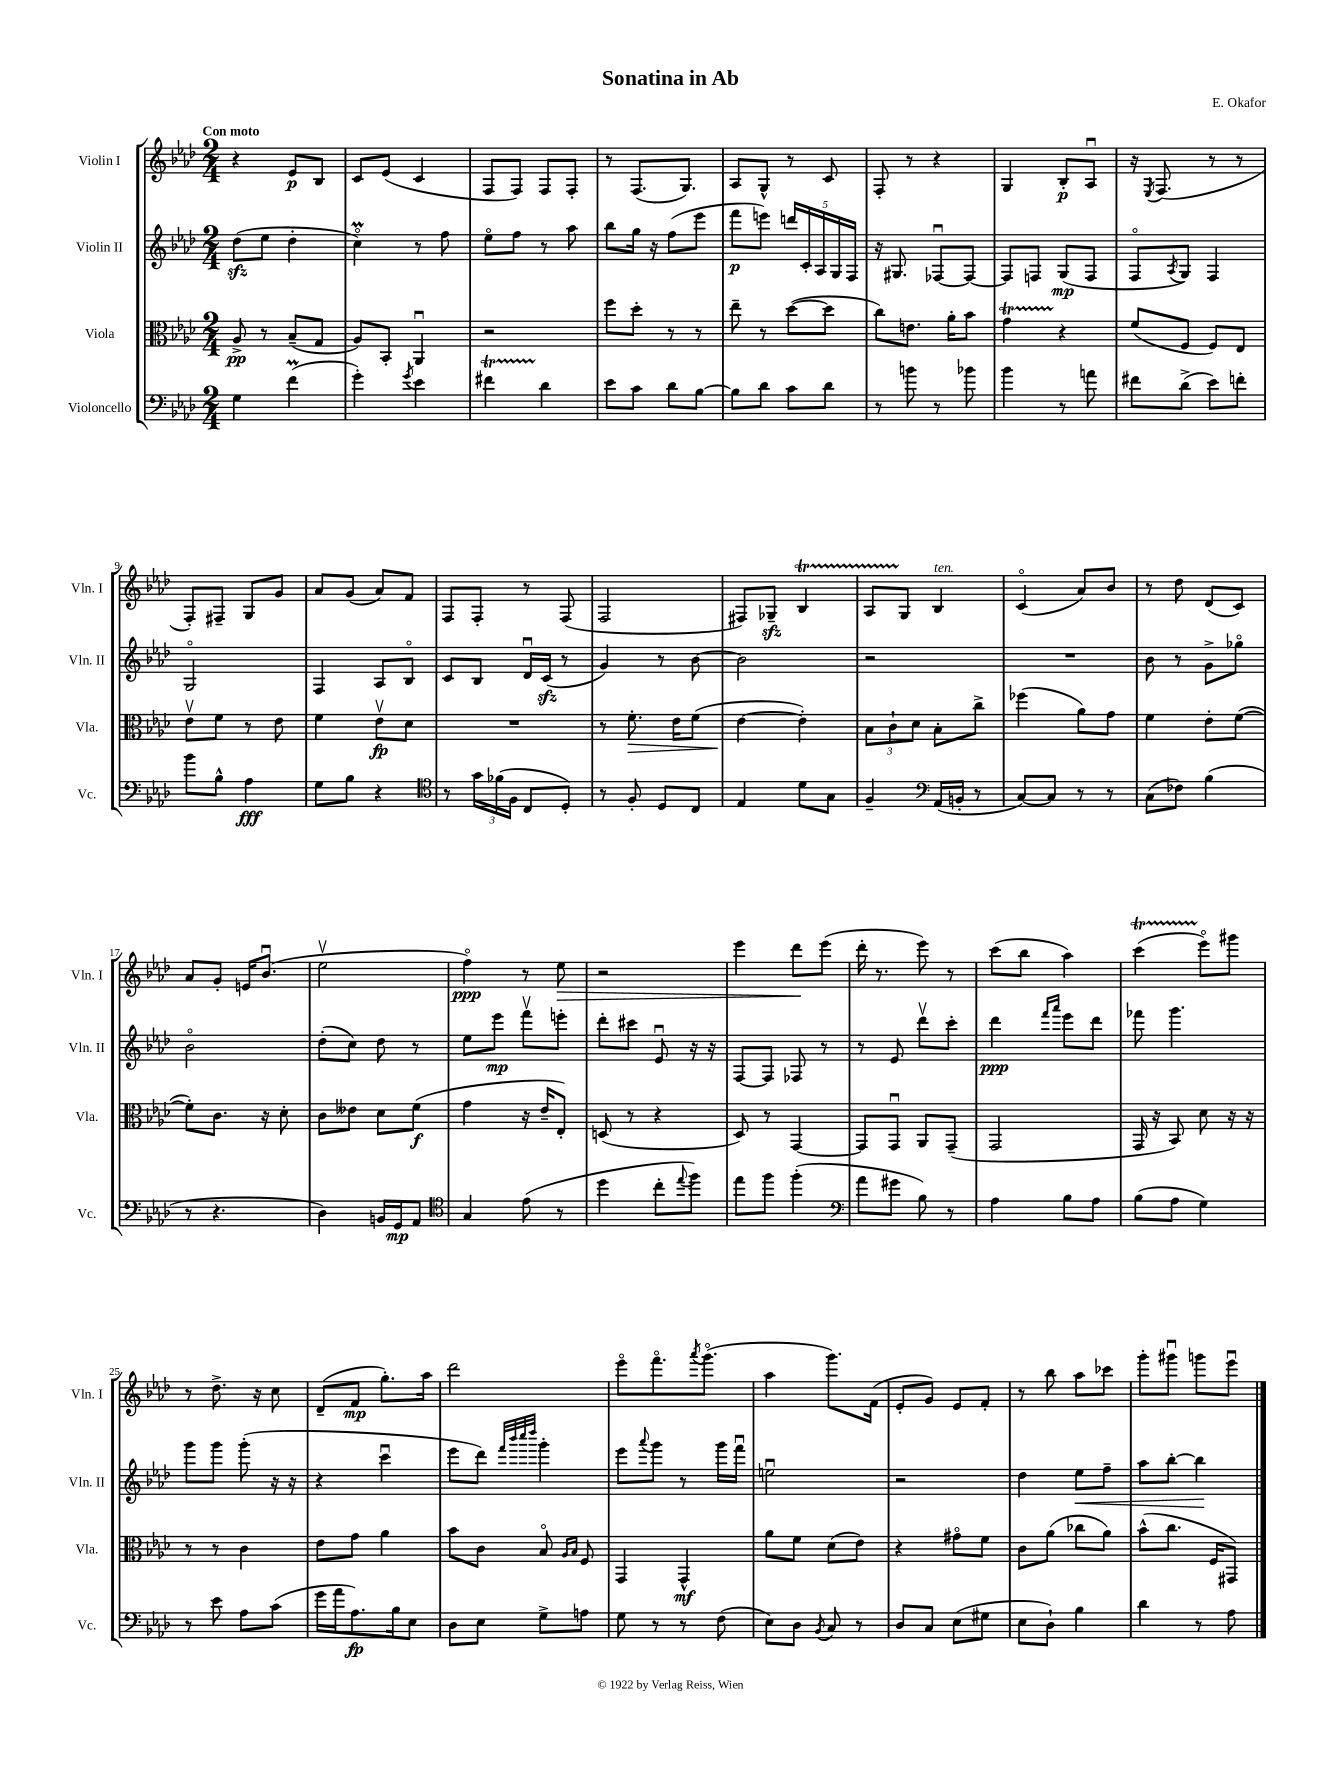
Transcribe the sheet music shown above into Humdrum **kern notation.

**kern	**kern	**kern	**kern
*staff4	*staff3	*staff2	*staff1
*clefF4	*clefC3	*clefG2	*clefG2
*k[b-e-a-d-]	*k[b-e-a-d-]	*k[b-e-a-d-]	*k[b-e-a-d-]
*M2/4	*M2/4	*M2/4	*M2/4
4G	8A-^	(8dd-	4r
.	8r	8ee-	.
(4f	(8B-~	4dd-'	8e-
.	8G	.	8B-
=	=	=	=
4g')	8A-)	4cco)	8c
.	8BB-'	.	(8e-
8qg	.	.	.
4e-	4AA-u	8r	4c
.	.	8ff	.
=	=	=	=
4f#	2r	8ee-o	8F
.	.	8ff	8F)
4d-	.	8r	8F
.	.	8aa-	8F'
=	=	=	=
8e-	8ff	8bb-	8r
8c	8dd-'	16gg	(8.F
.	.	16r	.
8d-	8r	(8ff	.
.	.	.	8.G)
[8B-	8r	8eee-	.
=	=	=	=
8B-]	8ee-~	8fff	8A-
8d-	8r	8eee)	8G^^
8c	([8dd-	20ddd	8r
.	.	20c'	.
.	.	20A-	.
8d-	8dd-]	.	8c
.	.	20G	.
.	.	20F	.
=	=	=	=
8r	8cc)	16r	8F'
.	.	8.G#	.
8b	8.e	.	8r
8r	.	[8F-u	4r
.	16a-'	.	.
8b-	8b-	8F-_	.
=	=	=	=
4b-	4g	8F-]	4G
.	.	8F	.
8r	4r	(8G	8B-'
8a	.	8F	8A-u
=	=	=	=
8f#	(8f	8Fo	16r
.	.	.	8qE-
.	.	.	(8.F
.	.	8qA-	.
(8d-^	8F	8G)	.
8e-)	8F)	4F	8r
8f'	8E-	.	8r
=	=	=	=
8b-	8e-v	2Go	8F')
8B-^^	8f	.	8F#~
4A-	8r	.	8G
.	8e-	.	8g
=	=	=	=
8G	4f	4F	8a-
8B-	.	.	(8g
4r	8e-v	8A-	8a-)
.	8d-	8B-o	8f
=	=	=	=
*clefC4	*	*	*
8r	2r	8c	8F
24g	.	8B-	8F'
(24f-	.	.	.
24F	.	.	.
8C	.	16d-u	8r
.	.	(16c	.
8D-')	.	8r	(8F
=	=	=	=
8r	8r	4g)	2F
8F'	8.f'	.	.
8D-	.	8r	.
.	16e-	.	.
8C	(8f	[8b-	.
=	=	=	=
4E-	[4e-	2b-]	8F#)
.	.	.	8G-~
8d-	4e-'])	.	4B-
8G	.	.	.
=	=	=	=
4F~	12B-	2r	8A-
.	12c`	.	.
.	.	.	8G
.	12d-	.	.
*clefF4	*	*	*
(16AA-	8B-'	.	4B-
16BB'	.	.	.
8r	8cc^	.	.
=	=	=	=
[8C)	(4ff-	2r	(4co
8C]	.	.	.
8r	8a-)	.	8a-)
8r	8g	.	8b-
=	=	=	=
(8C	4f	8b-	8r
8F-)	.	8r	8dd-
(4B-	8e-'	8g^	(8d-
.	([8f	8gg-o	8c)
=	=	=	=
8r	8f'])	2b-o	8a-
4.r	8.c	.	8g'
.	.	.	16e
.	16r	.	(8.b-u
.	8d-'	.	.
=	=	=	=
4D-)	8c	(8dd-'	2ee-v
.	8e--	8cc)	.
16BB	8d-	8dd-	.
16GG	.	.	.
8AA-	(8f	8r	.
=	=	=	=
*clefC4	*	*	*
4G	4g	8ee-	4ffo)
.	.	8eee-	.
(8e-	16r	8fffv	8r
.	16e-~	.	.
8r	8E-')	8eee'	8ee-
=	=	=	=
4dd-	(8D	8ddd-'	2r
.	8r	8ccc#	.
8cc'	4r	8e-u	.
8qqee-	.	.	.
8ff)	.	16r	.
.	.	16r	.
=	=	=	=
8ee-	8D-)	[8F	4eee-
8ff	8r	8F]	.
(4ff'	[4GG	8F-	8ddd-
.	.	8r	(8eee-
=	=	=	=
*clefF4	*	*	*
8a-	8GG]	8r	16ddd-'
.	.	.	8.r
8g#	8GGu	8e-	.
8B-)	8AA-	8ddd-v	8eee-)
8r	(8GG~	8ccc'	8r
=	=	=	=
4A-	2GG	4ddd-	(8ccc
.	.	.	8bb-
.	.	16qqfff	.
.	.	16qqaaa-	.
8B-	.	8eee-	4aa-)
8A-	.	8ddd-	.
=	=	=	=
(8B-	16GG	8fff-	(4ccc
.	16r	.	.
8A-	8BB-)	4.ggg	.
4G)	8d-	.	8eee-o)
.	16r	.	8ggg#
.	16r	.	.
=	=	=	=
8r	8r	8ggg	8r
8e-	8r	8ggg	8.dd-^
8A-	4c	(8ggg'	.
.	.	.	16r
(8c	.	16r	8cc
.	.	16r	.
=	=	=	=
16g	8e-	4r	(8d-~
16a-	.	.	.
8.A-)	8g	.	8f
.	4a-	4cccu	8.gg')
16B-	.	.	.
8E-	.	.	.
.	.	.	16aa-
=	=	=	=
8D-	8b-	8eee-	2ddd-
8E-	8c	8ddd-)	.
.	.	32qqfff	.
.	.	32qqbbb-	.
.	.	32qqcccc	.
.	.	32qqdddd-	.
8G^	8B-o	4ggg'	.
.	16qqA-	.	.
.	16qqB-	.	.
8A	8F	.	.
=	=	=	=
8G	4GG	8eee-	8eee-o
.	.	8qqaaa-	.
8r	.	8ggg	8.fffo
8r	4GG^^	8r	.
.	.	.	8qaaa-
.	.	.	(8.gggo
(8F	.	16ggg	.
.	.	16fffu	.
=	=	=	=
8E-)	8a-	2eeu	4aa-
8D-	8f	.	.
8qBB-	.	.	.
8C	(8d-	.	8.ggg)
8r	8e-)	.	.
.	.	.	(16f
=	=	=	=
8D-	4r	2r	8e-'
8C	.	.	8g)
(8E-	8g#o	.	8e-
8G#	8f	.	8f'
=	=	=	=
8E-	8c	4dd-	8r
8D-`)	(8a-	.	8bb-
4B-	8cc-	8ee-	8aa-
.	8a-)	8ff~	8ccc-
=	=	=	=
4d-	(8b-^^	8aa-	8ggg'
.	8.cc	[8bb-'	8ggg#u
8r	.	4bb-]	8ggg
.	16F	.	.
8A-	8GG#)	.	8eee-u
==	==	==	==
*-	*-	*-	*-
